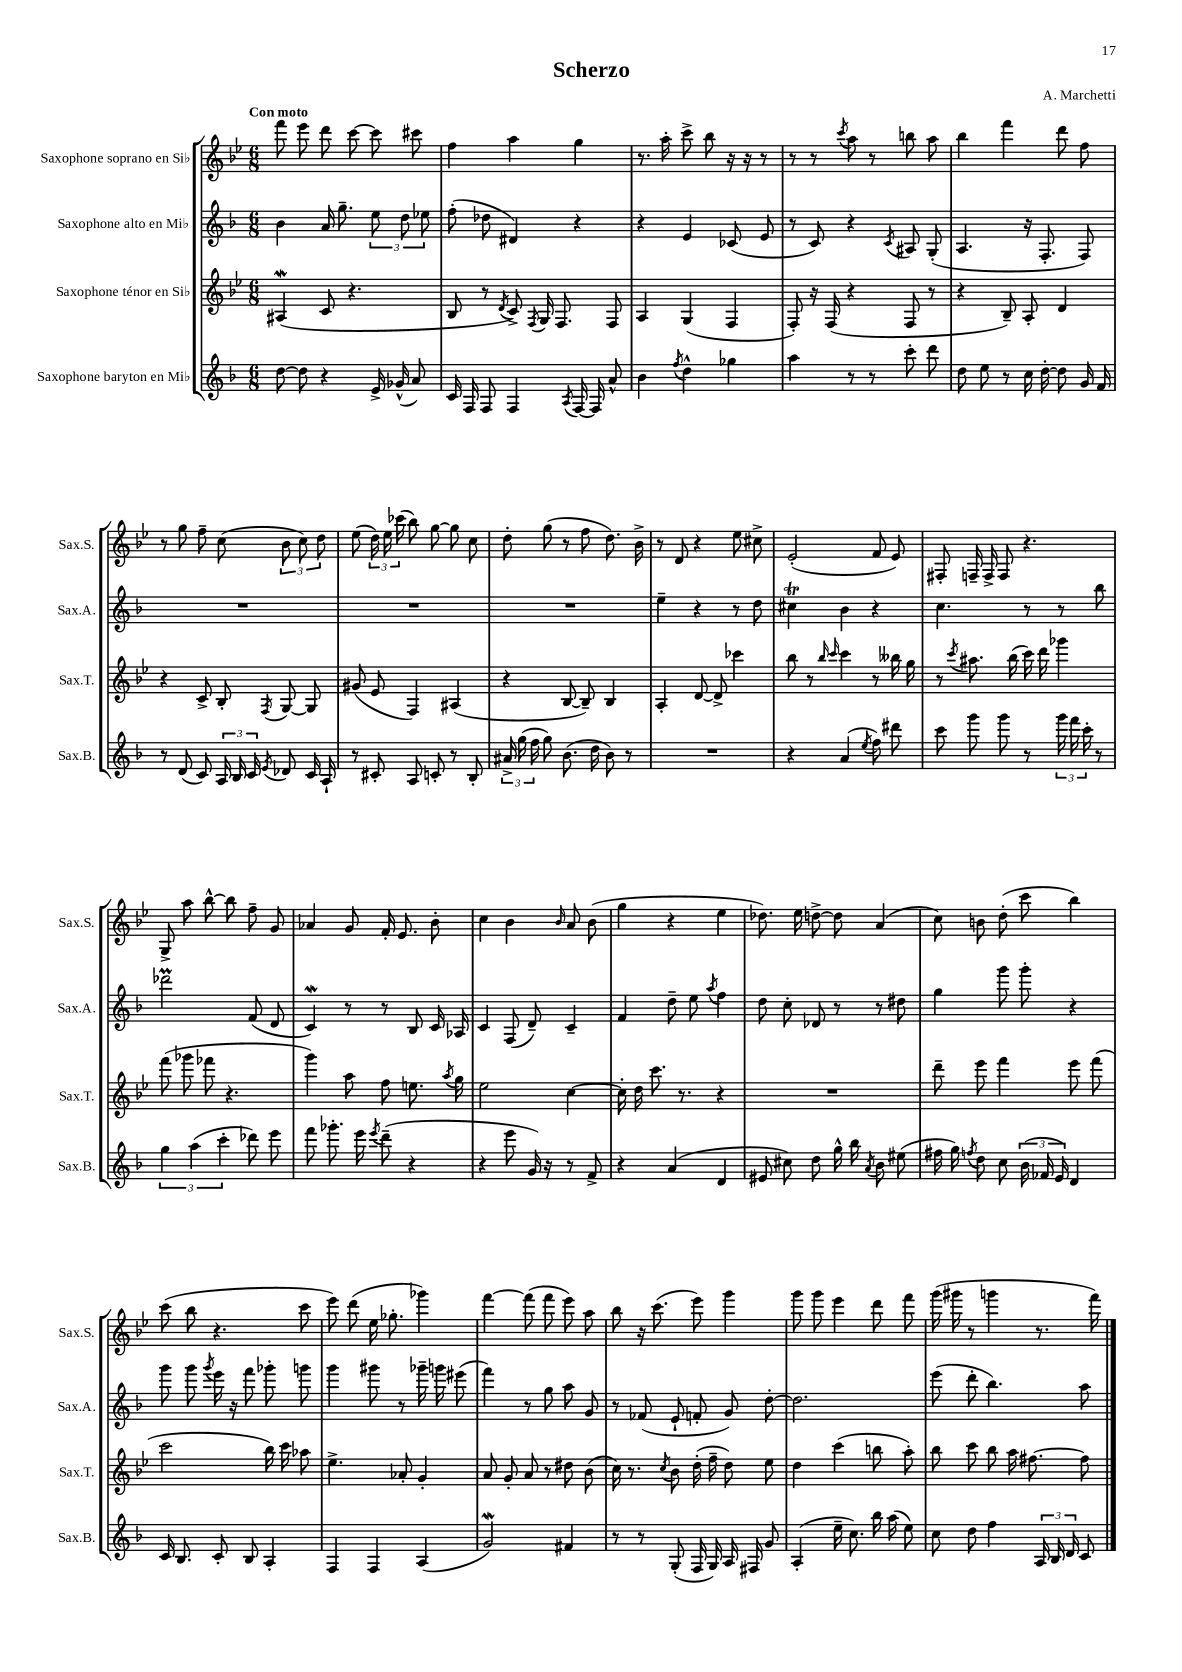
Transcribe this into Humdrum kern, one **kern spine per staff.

**kern	**kern	**kern	**kern
*staff4	*staff3	*staff2	*staff1
*clefG2	*clefG2	*clefG2	*clefG2
*k[b-]	*k[b-e-]	*k[b-]	*k[b-e-]
*M6/8	*M6/8	*M6/8	*M6/8
[8dd	(4A#	4b-	8fff
8dd]	.	.	8eee-
4r	8c	16a	8ddd
.	.	8.gg~	.
.	4.r	.	[8ccc
16e^	.	12ee	8ccc]
(16g-^^	.	.	.
.	.	12dd	.
8a)	.	.	8ccc#
.	.	12ee-	.
=	=	=	=
16c	8B-	(8ff'	4ff
16F	.	.	.
8F	8r	8dd-	.
.	8qd	.	.
4F	8c^)	4d#)	4aa
.	8qF	.	.
.	16G	.	.
.	8.F	.	.
8qA	.	.	.
[16F	.	4r	4gg
16F]	.	.	.
8a^^	8F	.	.
=	=	=	=
4b-	4A	4r	8.r
.	.	.	16aa'
8qff	.	.	.
4dd^^	(4G	4e	8ccc^
.	.	.	8bb-
4gg-	4F	(8c-	16r
.	.	.	16r
.	.	8e	8r
=	=	=	=
4aa	8F')	8r	8r
.	16r	8c)	8r
.	(16F	.	.
.	.	.	8qccc
8r	4r	4r	8aa
8r	.	.	8r
.	.	8qc	.
8ccc'	8F	8A#	8bb
8ddd	8r	(8G'	8aa
=	=	=	=
8dd	4r	4.A	4bb-
8ee	.	.	.
8r	8B-~)	.	4fff
16cc	8A'	16r	.
[16dd'	.	8.F'	.
8dd]	4d	.	8ddd
16g	.	8F)	8ff
16f	.	.	.
=	=	=	=
8r	4r	2.r	8r
(8d	.	.	8gg
8c)	8c^	.	8ff~
24A	8B-'	.	(8cc
24B-	.	.	.
24c	.	.	.
8qe	8qF	.	.
8d-	[8G	.	12b-
.	.	.	12cc)
16c	8G]	.	.
.	.	.	12dd
16A`	.	.	.
=	=	=	=
8r	(8g#	2.r	(8ee-
8c#'	8e-	.	24dd)
.	.	.	24ee-
.	.	.	(24ccc-
8A	4F)	.	8bb-)
8c'	.	.	[8gg
8r	(4A#	.	8gg]
8B-'	.	.	8cc
=	=	=	=
24a#^	4r	2.r	8dd'
(24gg	.	.	.
24ff	.	.	.
8gg)	.	.	(8gg
(8.b-	[8B-	.	8r
.	8B-~])	.	8ff
16dd	.	.	.
8b-)	4B-	.	8.dd)
8r	.	.	.
.	.	.	16b-^
=	=	=	=
2.r	4A'	4ee~	8r
.	.	.	8d
.	[8d	4r	4r
.	8d^]	.	.
.	4ccc-	8r	8ee-
.	.	8dd	8cc#^
=	=	=	=
4r	8bb-	4cc#	(2e-'
.	8r	.	.
.	16qqbb-	.	.
.	16qqccc	.	.
(4a	4ccc	4b-	.
8qee	.	.	.
8ff)	8r	4r	8f
8ddd#	16bb--	.	8e-)
.	16gg	.	.
=	=	=	=
8ccc	8r	4.cc	8F#'
.	8qccc	.	.
8ggg	8.aa#	.	16F~
.	.	.	16F^
8ggg	.	.	8F
.	(16bb-	.	.
8r	16ccc)	8r	4.r
.	16ddd	.	.
24ggg	4ggg-	8r	.
24fff	.	.	.
24ccc'	.	.	.
8r	.	8bb-	.
=	=	=	=
6gg	(8fff	2ddd-	8G^
.	8ggg-	.	8aa
(6aa	.	.	.
.	8fff-	.	[8bb-^^
6ccc'	.	.	.
.	4.r	.	8bb-]
8ddd-)	.	(8f	8ff~
8eee	.	8d	8g
=	=	=	=
8fff	4ggg)	4c)	4a-
8.ggg-'	.	.	.
.	8aa	8r	8g
16eee	.	.	.
8qeee	.	.	.
(8ddd~	8ff	8r	16f'
.	.	.	8.e-
4r	8.ee	8B-	.
.	.	16c	8b-'
.	8qaa	.	.
.	16gg	16A-	.
=	=	=	=
4r	2ee-	4c	4cc
8eee	.	(8F	4b-
16g)	.	8d~)	.
16r	.	.	.
.	.	.	16qqb-
8r	[4cc	4c~	8a
8f^	.	.	(8b-
=	=	=	=
4r	16cc']	4f	4gg
.	16dd	.	.
.	8.ccc	.	.
(4a	.	8dd~	4r
.	8.r	.	.
.	.	8ee	.
.	.	8qaa	.
4d	4r	4ff	4ee-
=	=	=	=
8e#	2.r	8dd	8.dd-)
8cc#)	.	8cc'	.
.	.	.	16ee-
8dd	.	8d-	[8dd^
16gg^^	.	8r	8dd]
16bb-	.	.	.
8qa	.	.	.
8b-	.	8r	(4a
(8ee#	.	8dd#	.
=	=	=	=
16ff#	8ddd~	4gg	8cc)
16gg)	.	.	.
8qff	.	.	.
8dd	8eee-	.	8b
8cc	4fff	8ggg	(8dd'
(24b-	.	8ggg'	8ccc
24f-	.	.	.
24e)	.	.	.
4d	8eee-	4r	4bb-)
.	(8fff	.	.
=	=	=	=
16c	2ccc	8ggg	(8ccc
8.B-	.	.	.
.	.	8ggg	8bb-
.	.	8qggg	.
8c'	.	16eee	4.r
.	.	16r	.
8B-	.	8fff	.
4A'	16bb-)	8ggg-'	.
.	16ccc	.	.
.	8aa-	8ggg	8ccc
=	=	=	=
4F	4.ee-^	4ggg	8eee-)
.	.	.	(8ddd
4F	.	8ggg#	16ee-
.	.	.	8.gg-'
.	8a-'	8r	.
(4A	4g'	16ggg-~	4ggg-)
.	.	16ggg	.
.	.	(8eee#	.
=	=	=	=
2g)	8a	4fff)	[4fff
.	8g'	.	.
.	8a	8r	(8fff]
.	8r	8gg	8fff
4f#	8dd#	8aa	8eee-)
.	(8b-	8g	8aa
=	=	=	=
8r	16cc)	8r	8bb-
.	8.r	.	.
8r	.	(8f-	16r
.	.	.	(8.ccc
.	8qcc	.	.
(8G'	8b-	8e`	.
16F	(16dd'	8f'	8eee-)
16G)	16ff~	.	.
16A	8dd)	8g)	4ggg
16F#	.	.	.
8g	8ee-	[8dd'	.
=	=	=	=
(4A'	4dd	2.dd]	8ggg
.	.	.	8ggg
16ee~	(4ccc	.	4eee-
8.cc)	.	.	.
16bb-	8bb	.	8ddd
(16aa	.	.	.
8ee)	8aa')	.	8fff
=	=	=	=
8cc	8bb-	(8eee	(16ggg
.	.	.	16ggg#
8dd	8ccc	8ddd'	8r
4ff	8bb-	4.bb-)	4ggg
.	16aa	.	.
.	[8.ff#	.	.
24A	.	.	8.r
24B-	.	.	.
24d	.	.	.
8c	8ff#]	8aa	.
.	.	.	16fff)
==	==	==	==
*-	*-	*-	*-
